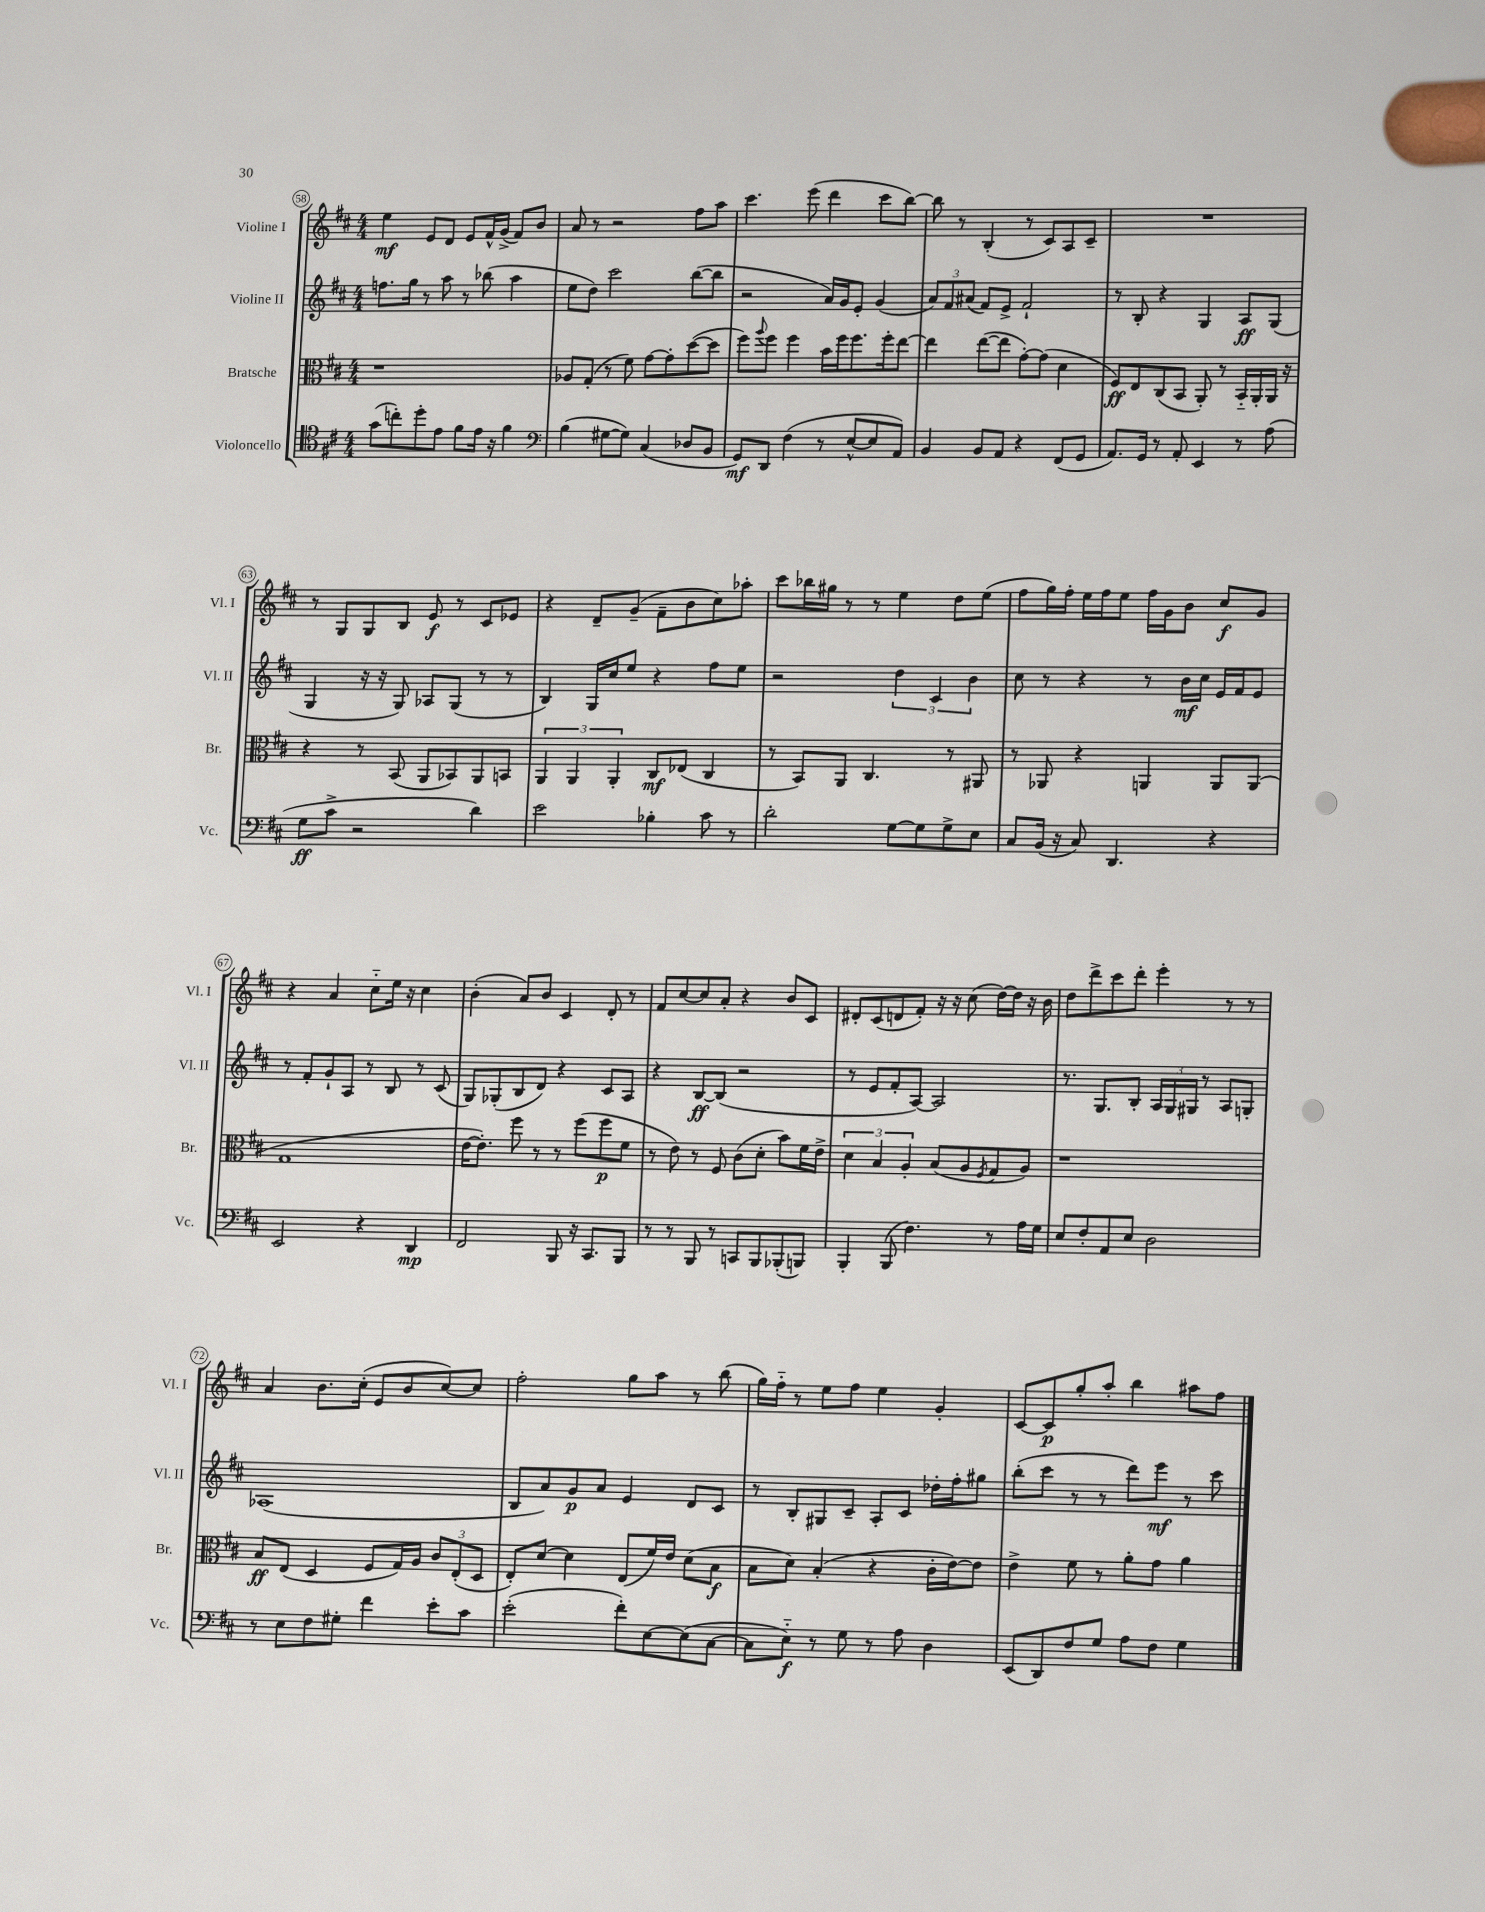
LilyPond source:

<<
\new StaffGroup <<
\new Staff = "s0" \with { instrumentName = "Violine I" shortInstrumentName = "Vl. I" } {
    \clef treble \key d \major \numericTimeSignature \time 4/4
    e''4\mf e'8 d'8 e'8 fis'16-^ g'16->( fis'8) b'8 |
    a'8 r8 r2 fis''8 a''8 |
    cis'''4. e'''8( d'''4 cis'''8 b''8~) |
    b''8 r8 b4-.( r8 cis'8) a8 cis'8-- |
    R1 |
    r8 g8 g8 b8 e'8\f r8 cis'8 ees'8 |
    r4 d'8-- g'8--( fis'8-- b'8 cis''8) aes''8-. |
    cis'''8 bes''16 gis''16 r8 r8 e''4 d''8 e''8( |
    fis''8 g''16) fis''16-. e''16 fis''16 e''8 fis''16 g'16 b'8 cis''8\f g'8 |
    r4 a'4 cis''8-_ e''16 r16 cis''4 |
    b'4-.( a'8) b'8 cis'4 d'8-. r8 |
    fis'8 cis''8~ cis''8 a'8-. r4 b'8 cis'8 |
    dis'8-. cis'8( d'8 fis'8-.) r16 r16 cis''8( d''16~) d''16 r16 b'16 |
    d''8 d'''8-> cis'''8 d'''8-. e'''4-. r8 r8 |
    a'4 b'8. cis''16-.( e'8 b'8 cis''8~) cis''8 |
    fis''2-. g''8 a''8 r8 b''8( |
    g''16) fis''16-_ r8 e''8 fis''8 e''4 g'4-. |
    cis'8~ cis'8\p g''8-. a''8-. b''4 ais''8 fis''8 \bar "|." |
}
\new Staff = "s1" \with { instrumentName = "Violine II" shortInstrumentName = "Vl. II" } {
    \clef treble \key d \major \numericTimeSignature \time 4/4
    f''8. g''16 r8 a''8 r8 bes''8( a''4 |
    e''8 d''8) cis'''2 b''8~( b''8 |
    r2 a'16) g'16 e'8-. g'4( |
    \tuplet 3/2 { a'8) fis'8 ais'8( } fis'8) e'8-> fis'2-! |
    r8 b8-. r4 g4 a8\ff g8( |
    g4 r16 r16 g8) aes8 g8( r8 r8 |
    b4) g16 cis''16 e''8 r4 fis''8 e''8 |
    r2 \tuplet 3/2 { d''4 cis'4 b'4 } |
    cis''8 r8 r4 r8 b'16\mf cis''16 e'16 fis'16 e'8 |
    r8 fis'8-. g'8-! a8 r8 b8 r8 cis'8( |
    g8) ges8-.( b8 d'8) r4 cis'8 a8 |
    r4 b8~\ff b8( r2 |
    r8 e'8 fis'8-. a8~) a2 |
    r8. g8. b8-. \tuplet 3/2 { a16 g16 gis16 } r8 a8 g8-. |
    aes1( |
    b8 a'8) g'8\p a'8 e'4 d'8 cis'8 |
    r8 b8-. gis8 cis'8-- a8-. cis'8 des''16-. fis''16-. gis''8 |
    b''8-.( cis'''8 r8 r8 d'''8) e'''8\mf r8 cis'''8 \bar "|." |
}
\new Staff = "s2" \with { instrumentName = "Bratsche" shortInstrumentName = "Br." } {
    \clef alto \key d \major \numericTimeSignature \time 4/4
    r1 |
    aes8 g8-.( r8 fis'8) g'8~ g'8-. d''8~( d''8 |
    fis''8) \appoggiatura { a''8 } fis''8 fis''4 b'16 fis''16 fis''8. fis''16-. e''8~ |
    e''4 e''8~( e''8 g'8~-.) g'8( d'4 |
    fis8\ff) e8 cis8( b,8 a,8-.) r8 b,16-_ a,16-. a,16 r16 |
    r4 r8 b,8( a,8 bes,8) a,8 b,8 |
    \tuplet 3/2 { a,4 a,4 a,4-. } cis8\mf ees8( cis4 |
    r8 b,8) a,8 cis4. r8 ais,8 |
    r8 aes,8 r4 a,4 a,8 a,8( |
    g1 |
    e'16~ e'8.-.) fis''8 r8 r8 fis''8( fis''8\p fis'8 |
    r8 e'8) r8 fis8 cis'8( d'8-. b'8) fis'16 e'16-> |
    \tuplet 3/2 { d'4 b4 a4-. } b8( a8 \acciaccatura { fis8 } g8 a8) |
    r1 |
    b8\ff e8( d4 fis8 g16) a16 \tuplet 3/2 { cis'8 e8-.( d8 } |
    e8-.) d'8~ d'4 e8( fis'16) e'16 d'8( b8\f |
    b8 d'8) b4-.( r4 cis'16-. e'16~) e'8 |
    e'4-> fis'8 r8 a'8-. g'8 a'4 \bar "|." |
}
\new Staff = "s3" \with { instrumentName = "Violoncello" shortInstrumentName = "Vc." } {
    \clef tenor \key d \major \numericTimeSignature \time 4/4
    g'8( c''8-.) d''8-. e'8 fis'8 e'16 r16 fis'4 |
    \clef bass b4( gis8~ gis8) cis4( des8 b,8 |
    g,8\mf) d,8 fis4( r8 e8~-^ e8 a,8) |
    b,4 b,8 a,8 r4 fis,8( g,8 |
    a,8.) g,16 r8 a,8-. e,4 r8 a8( |
    g8\ff cis'8-> r2 d'4) |
    e'2 bes4-. cis'8 r8 |
    d'2-. g8~ g8 g8-> e8 |
    cis8 b,16( r16 cis8) d,4. r4 |
    e,2 r4 d,4\mp |
    fis,2 b,,8 r16 cis,8. b,,8 |
    r8 r8 b,,8 r8 c,8 b,,8 bes,,8-.( b,,8) |
    b,,4-. b,,8( fis4.) r8 a16 g16 |
    e8 fis8-. a,8 e8 d2 |
    r8 e8 fis8 gis8-. fis'4 e'8-. cis'8 |
    e'2-.( fis'8-.) e8~ e8( cis8~ |
    cis8 e8-_\f) r8 g8 r8 a8 d4 |
    e,8( d,8) fis8 g8 a8 fis8 g4 \bar "|." |
}
>>
>>
\layout { \context { \Score currentBarNumber = #58 \override BarNumber.stencil = #(make-stencil-circler 0.1 0.3 ly:text-interface::print) } }
